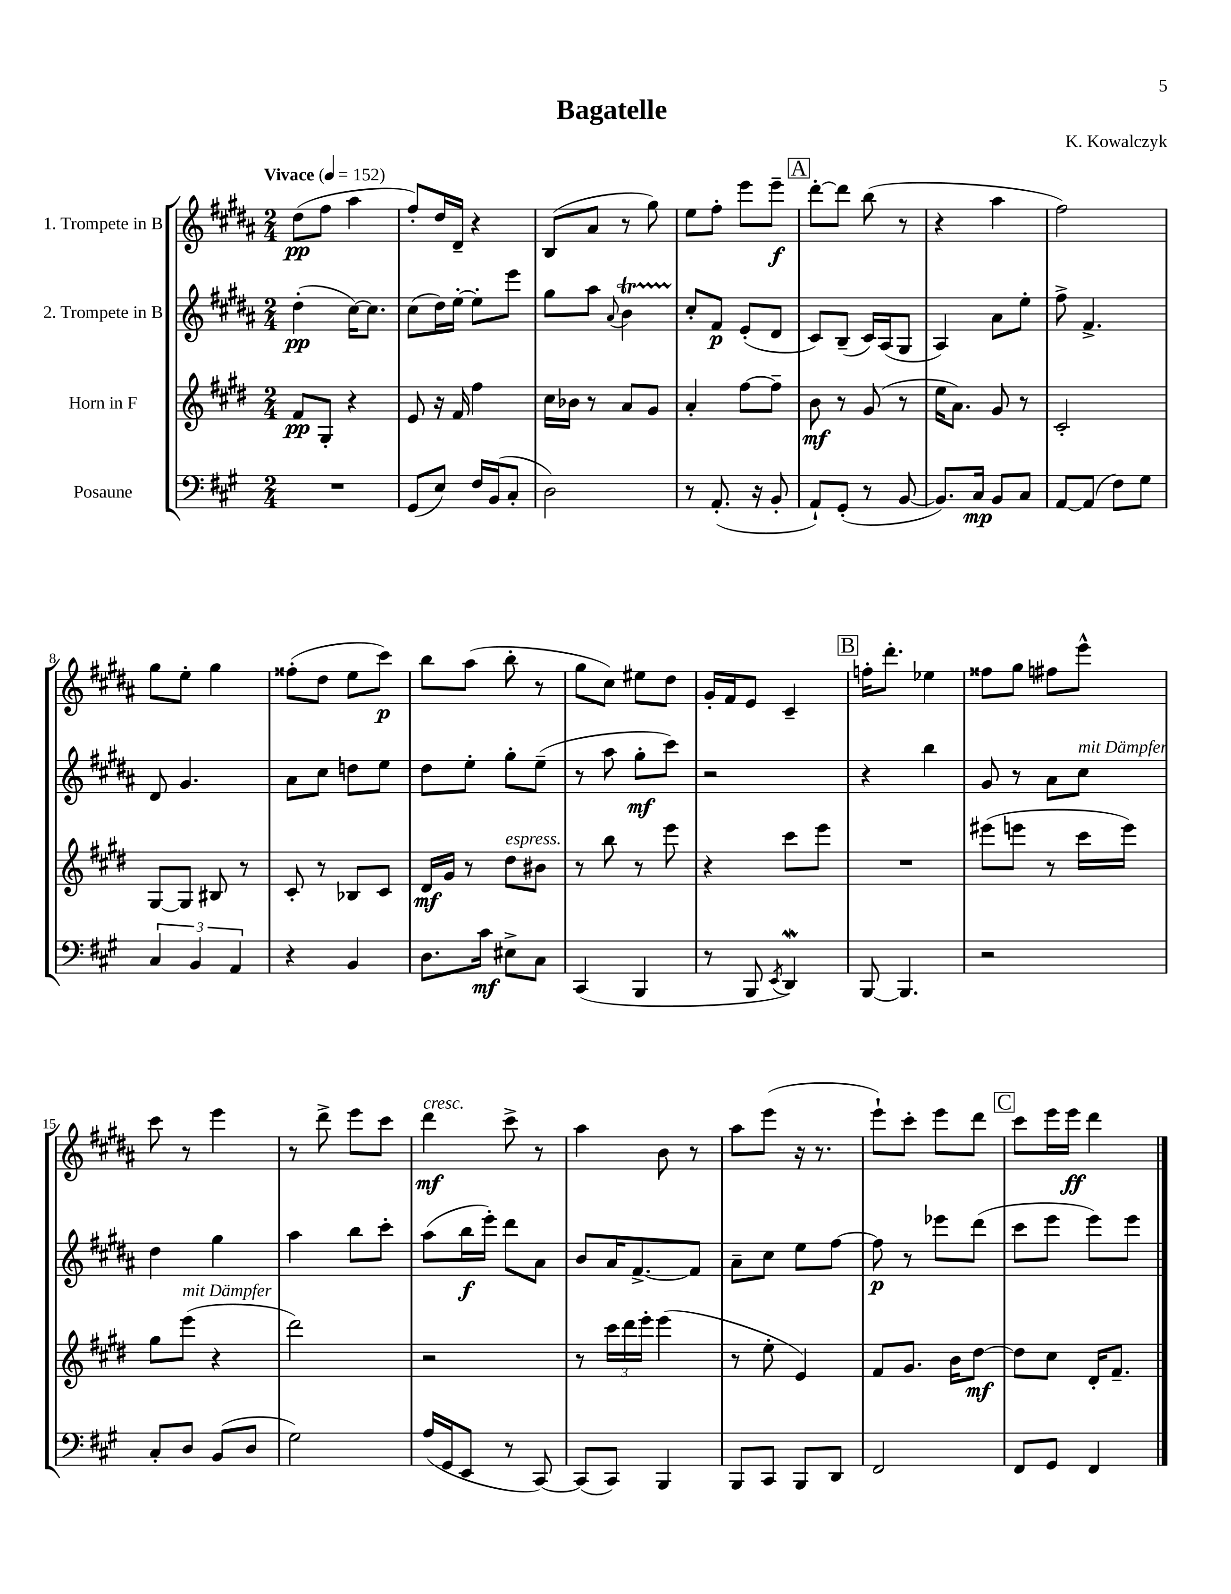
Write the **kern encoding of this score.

**kern	**kern	**kern	**kern
*staff4	*staff3	*staff2	*staff1
*clefF4	*clefG2	*clefG2	*clefG2
*k[f#c#g#]	*k[f#c#g#d#]	*k[f#c#g#d#a#]	*k[f#c#g#d#a#]
*M2/4	*M2/4	*M2/4	*M2/4
*MM152	*MM152	*MM152	*MM152
2r	8f#	(4dd#'	(8dd#
.	8G#'	.	8ff#
.	4r	[16cc#)	4aa#
.	.	8.cc#]	.
=	=	=	=
(8GG#	8e	(8cc#	8ff#')
8E)	16r	16dd#)	16dd#
.	16f#	[16ee'	16d#~
16F#	4ff#	8ee']	4r
(16BB	.	.	.
8C#'	.	8eee	.
=	=	=	=
2D)	16cc#	8gg#	(8B
.	16b-	.	.
.	8r	8aa#	8a#
.	.	8qqa#	.
.	8a	4b	8r
.	8g#	.	8gg#)
=	=	=	=
8r	4a'	8cc#'	8ee
(8.AA'	.	8f#	8ff#'
.	[8ff#	(8e'	8eee
16r	.	.	.
8BB'	8ff#~]	8d#	8eee~
=	=	=	=
8AA`)	8b	8c#)	[8ddd#'
(8GG#'	8r	(8B~	8ddd#]
8r	(8g#	16c#)	(8bb
.	.	(16A#	.
[8BB	8r	8G#	8r
=	=	=	=
8.BB])	16ee	4A#)	4r
.	8.a)	.	.
16C#	.	.	.
8BB	8g#	8a#	4aa#
8C#	8r	8ee'	.
=	=	=	=
[8AA	2c#'	8ff#^	2ff#)
(8AA]	.	4.f#^	.
8F#)	.	.	.
8G#	.	.	.
=	=	=	=
6C#	[8G#	8d#	8gg#
.	8G#]	4.g#	8ee'
6BB	.	.	.
.	8B#	.	4gg#
6AA	.	.	.
.	8r	.	.
=	=	=	=
4r	8c#'	8a#	(8ff##'
.	8r	8cc#	8dd#
4BB	8B-	8dd	8ee
.	8c#	8ee	8ccc#)
=	=	=	=
8.D	16d#	8dd#	8bb
.	16g#	.	.
.	8r	8ee'	(8aa#
16c#	.	.	.
8E#^	8dd#	8gg#'	8bb'
8C#	8b#	(8ee~	8r
=	=	=	=
(4CC#	8r	8r	8gg#
.	8bb	8aa#	8cc#)
4BBB	8r	8gg#'	8ee#
.	8eee	8ccc#)	8dd#
=	=	=	=
8r	4r	2r	16g#'
.	.	.	16f#
8BBB	.	.	8e
8qEE	.	.	.
4DD)	8ccc#	.	4c#~
.	8eee	.	.
=	=	=	=
[8BBB	2r	4r	16ff'
.	.	.	8.ddd#'
4.BBB]	.	.	.
.	.	4bb	4ee-
=	=	=	=
2r	(8eee#	8g#	8ff##
.	8eee	8r	8gg#
.	8r	8a#	8ff#
.	16ccc#	8cc#	8eee^^
.	16eee)	.	.
=	=	=	=
8C#'	8gg#	4dd#	8ccc#
8D	(8eee	.	8r
(8BB	4r	4gg#	4eee
8D	.	.	.
=	=	=	=
2G#)	2ddd#)	4aa#	8r
.	.	.	8ddd#^
.	.	8bb	8eee
.	.	8ccc#'	8ccc#
=	=	=	=
(16A	2r	(8aa#	4ddd#
16GG#	.	.	.
8EE	.	16bb	.
.	.	16eee')	.
8r	.	8ddd#	8ccc#^
[8CC#)	.	8a#	8r
=	=	=	=
(8CC#]	8r	8b	4aa#
8CC#)	24ccc#	16a#	.
.	24ddd#	.	.
.	.	[8.f#^	.
.	24eee'	.	.
4BBB	(4eee	.	8b
.	.	8f#]	8r
=	=	=	=
8BBB	8r	8a#~	8aa#
8CC#	8ee'	8cc#	(8eee
8BBB	4e)	8ee	16r
.	.	.	8.r
8DD	.	[8ff#	.
=	=	=	=
2FF#	8f#	8ff#]	8eee`)
.	8.g#	8r	8ccc#'
.	.	8eee-	8eee
.	16b	.	.
.	[8dd#	(8ddd#	8ddd#
=	=	=	=
8FF#	8dd#]	8ccc#	8ccc#
8GG#	8cc#	8eee	16eee
.	.	.	16eee
4FF#	16d#'	8eee)	4ddd#
.	8.f#~	.	.
.	.	8eee	.
==	==	==	==
*-	*-	*-	*-
